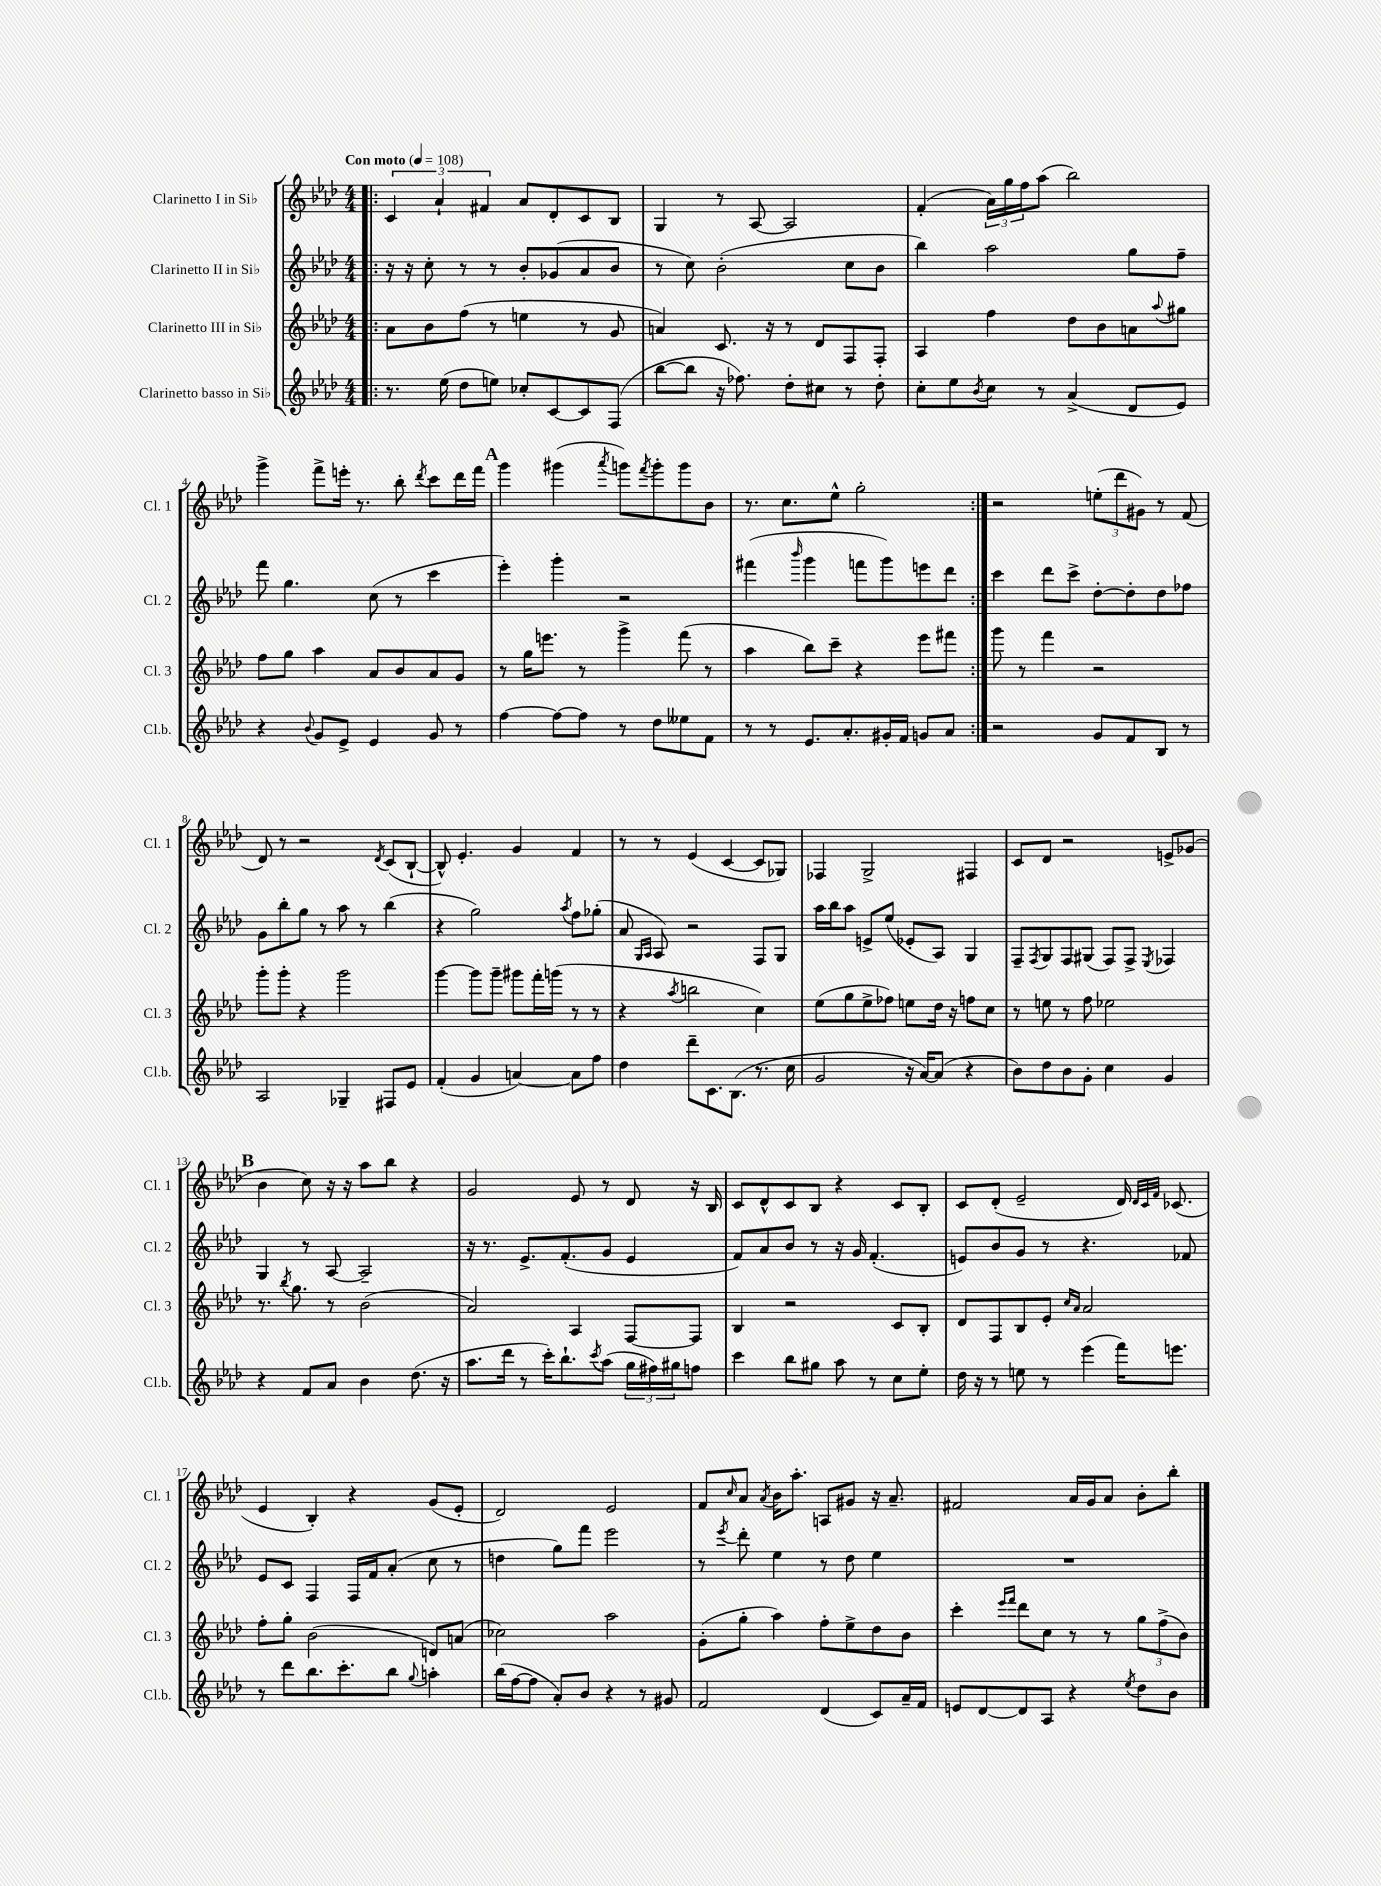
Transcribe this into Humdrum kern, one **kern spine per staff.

**kern	**kern	**kern	**kern
*staff4	*staff3	*staff2	*staff1
*clefG2	*clefG2	*clefG2	*clefG2
*k[b-e-a-d-]	*k[b-e-a-d-]	*k[b-e-a-d-]	*k[b-e-a-d-]
*M4/4	*M4/4	*M4/4	*M4/4
*MM108	*MM108	*MM108	*MM108
=!|:	=!|:	=!|:	=!|:
8.r	8a-	16r	6c
.	.	16r	.
.	8b-	8cc'	.
.	.	.	6a-`
(16ee-	.	.	.
8dd-	(8ff	8r	.
.	.	.	6f#
8ee)	8r	8r	.
8cc-'	4ee	8b-'	8a-
[8c	.	(8g-	8d-'
8c]	8r	8a-	8c
(8F	8g	8b-	8B-
=	=	=	=
[8bb-	4a)	8r	4G
8bb-]	.	8cc)	.
16r	8.c	(2b-'	8r
8.ff-)	.	.	.
.	.	.	[8A-
.	16r	.	.
8dd-'	8r	.	2A-]
8cc#	8d-	.	.
8r	8F	8cc	.
8dd-'	8F'	8b-	.
=	=	=	=
8cc'	4A-	4bb-)	(4f'
8ee-	.	.	.
8qb-	.	.	.
8cc	4ff	2aa-	24a-)
.	.	.	24gg
.	.	.	24ff
8r	.	.	(8aa-
(4a-^	8dd-	.	2bb-)
.	8b-	.	.
8d-	8a	8gg	.
.	8qqaa-	.	.
8e-)	8gg#	8ff~	.
=	=	=	=
4r	8ff	8fff	4ggg^
.	8gg	4.gg	.
8qqb-	.	.	.
8g	4aa-	.	8fff^
8e-^	.	.	16eee'
.	.	.	8.r
4e-	8a-	(8cc	.
.	8b-	8r	8bb-'
.	.	.	8qddd-
8g	8a-	4ccc	8ccc
8r	8g	.	16ddd-
.	.	.	16fff
=	=	=	=
[4ff	8r	4eee-')	4ggg
.	16gg	.	.
.	8.eee	.	.
8ff_	.	4ggg'	(4ggg#
8ff]	8r	.	.
.	.	.	8qaaa-
8r	4ggg^	2r	8ggg)
.	.	.	8qfff
8dd-	.	.	8ggg'
8ee--	(8fff	.	8ggg
8f	8r	.	8b-
=	=	=	=
8r	4aa-	(4fff#	8.r
8r	.	.	.
.	.	.	8.cc
.	.	16qqbbb-	.
8.e-	8bb-)	4ggg	.
.	8ccc~	.	8ee-^^
8.a-'	.	.	.
.	4r	8fff	2gg'
16g#'	.	8ggg)	.
16f	.	.	.
8g	8eee-	8eee	.
8a-	8fff#	8ddd-	.
=:|!	=:|!	=:|!	=:|!
2r	8ggg	4ccc	2r
.	8r	.	.
.	4fff	8ddd-	.
.	.	8ccc^	.
8g	2r	[8dd-'	(12ee'
.	.	.	12ddd-
8f	.	8dd-']	.
.	.	.	12g#)
8B-	.	8dd-	8r
8r	.	8ff-	(8f
=	=	=	=
2A-	8ggg'	8g	8d-)
.	8ggg'	8bb-'	8r
.	4r	8gg	2r
.	.	8r	.
4G-~	2ggg	8aa-	.
.	.	8r	.
.	.	.	8qd-
8F#	.	(4bb-	(8c
8e-	.	.	[8B-`
=	=	=	=
(4f'	[4ggg	4r	8B-^^])
.	.	.	4.e-'
4g	8ggg]	2gg)	.
.	8ggg~	.	.
[4a)	8ggg#	.	4g
.	16fff'	.	.
.	(16ggg	.	.
.	.	8qaa-	.
8a]	8r	8ff	4f
8ff	8r	(8gg-'	.
=	=	=	=
4dd-	4r	8a-	8r
.	.	16qqG	.
.	.	16qqA-	.
.	.	8A-)	8r
.	8qaa-	.	.
8ddd-~	2bb	2r	(4e-
8.c	.	.	.
.	.	.	[4c
(8.B-	.	.	.
8.r	4cc)	8F	8c]
.	.	8G	8G-)
16cc	.	.	.
=	=	=	=
2g	(8ee-	16aa-	4F-
.	.	16bb-	.
.	8gg	8aa-	.
.	8ee-^	8e^	2G^
.	8ff-)	(8ee-	.
16r	8ee	8e-'	.
[16a-)	.	.	.
(8a-]	16dd-	8A-)	.
.	16r	.	.
4r	8ff	4G	4F#
.	8cc	.	.
=	=	=	=
8b-)	8r	8F~	8c
.	.	8qF	.
8dd-	8ee	8G	8d-
8b-	8r	8F	2r
8g'	8ff	(8G#	.
4cc	2ee-	8F)	.
.	.	8F^	.
.	.	8qE-	.
4g	.	4F-	8e^
.	.	.	(8g-
=	=	=	=
4r	8.r	4G	4b-
.	8qbb-	.	.
.	8.gg	.	.
8f	.	8r	8cc)
8a-	8r	[8A-	16r
.	.	.	16r
4b-	(2b-	2A-~]	8aa-
.	.	.	8bb-
(8.dd-	.	.	4r
16r	.	.	.
=	=	=	=
8.aa-	2a-)	16r	2g
.	.	8.r	.
16ddd-	.	.	.
8r	.	8.e-^	.
16ccc')	.	.	.
8.bb-`	.	(8.f'	.
.	4A-	.	8e-
8qccc	.	.	.
(8aa-	.	8g	8r
24gg	[8F	4e-	8d-
24ff#)	.	.	.
24gg#	.	.	.
8ff	8F]	.	16r
.	.	.	16B-
=	=	=	=
4ccc	4B-	8f)	8c
.	.	8a-	8d-^^
8bb-	2r	8b-	8c
8gg#	.	8r	8B-
8aa-	.	16r	4r
.	.	16g	.
8r	.	(4.f'	.
8cc	8c	.	8c
8ee-'	8B-'	.	8B-'
=	=	=	=
16dd-	8d-	8e)	8c
16r	.	.	.
8r	8F	8b-	(8d-'
8ee	8B-	8g	2e-~
8r	8e-'	8r	.
.	16qqcc	.	.
.	16qqa-	.	.
(4eee-	2a-	4.r	.
16fff)	.	.	16d-)
.	.	.	32qqd-
.	.	.	32qqc
.	.	.	32qqf
8.eee	.	.	(8.c-
.	.	8f-	.
=	=	=	=
8r	8ff'	8e-	4e-
8ddd-	8gg'	8c	.
8.bb-	(2b-	4F	4B-')
8.ccc'	.	.	.
.	.	16F	4r
.	.	16f	.
8bb-	.	(8a-'	.
8qqgg	.	.	.
4aa'	8d)	8cc	(8g
.	(8a	8r	8e-'
=	=	=	=
(16bb-	2cc-)	4dd	2d-)
[16ff	.	.	.
8ff]	.	.	.
8a-')	.	8gg)	.
8b-	.	8fff	.
4r	2aa-	2eee-	2e-
8r	.	.	.
8g#	.	.	.
=	=	=	=
2f	(8g'	8r	8f
.	.	8qeee-	16qqcc
.	8gg'	8ddd-'	8a-
.	.	.	8qa-
.	4aa-)	4ee-	16b-
.	.	.	8.aa-'
(4d-	8ff'	8r	8A
.	8ee-^	8dd-	8g#
8c)	8dd-	4ee-	16r
.	.	.	8.a-~
16a-~	8b-	.	.
16f	.	.	.
=	=	=	=
8e	4ccc'	1r	2f#
[8d-	.	.	.
.	16qqeee-	.	.
.	16qqfff	.	.
8d-]	8ddd-	.	.
8A-	8cc	.	.
4r	8r	.	16a-
.	.	.	16g
.	8r	.	8a-
8qee-	.	.	.
8dd-	12gg	.	8b-'
.	(12ff^	.	.
8b-	.	.	8bb-'
.	12b-)	.	.
==	==	==	==
*-	*-	*-	*-
